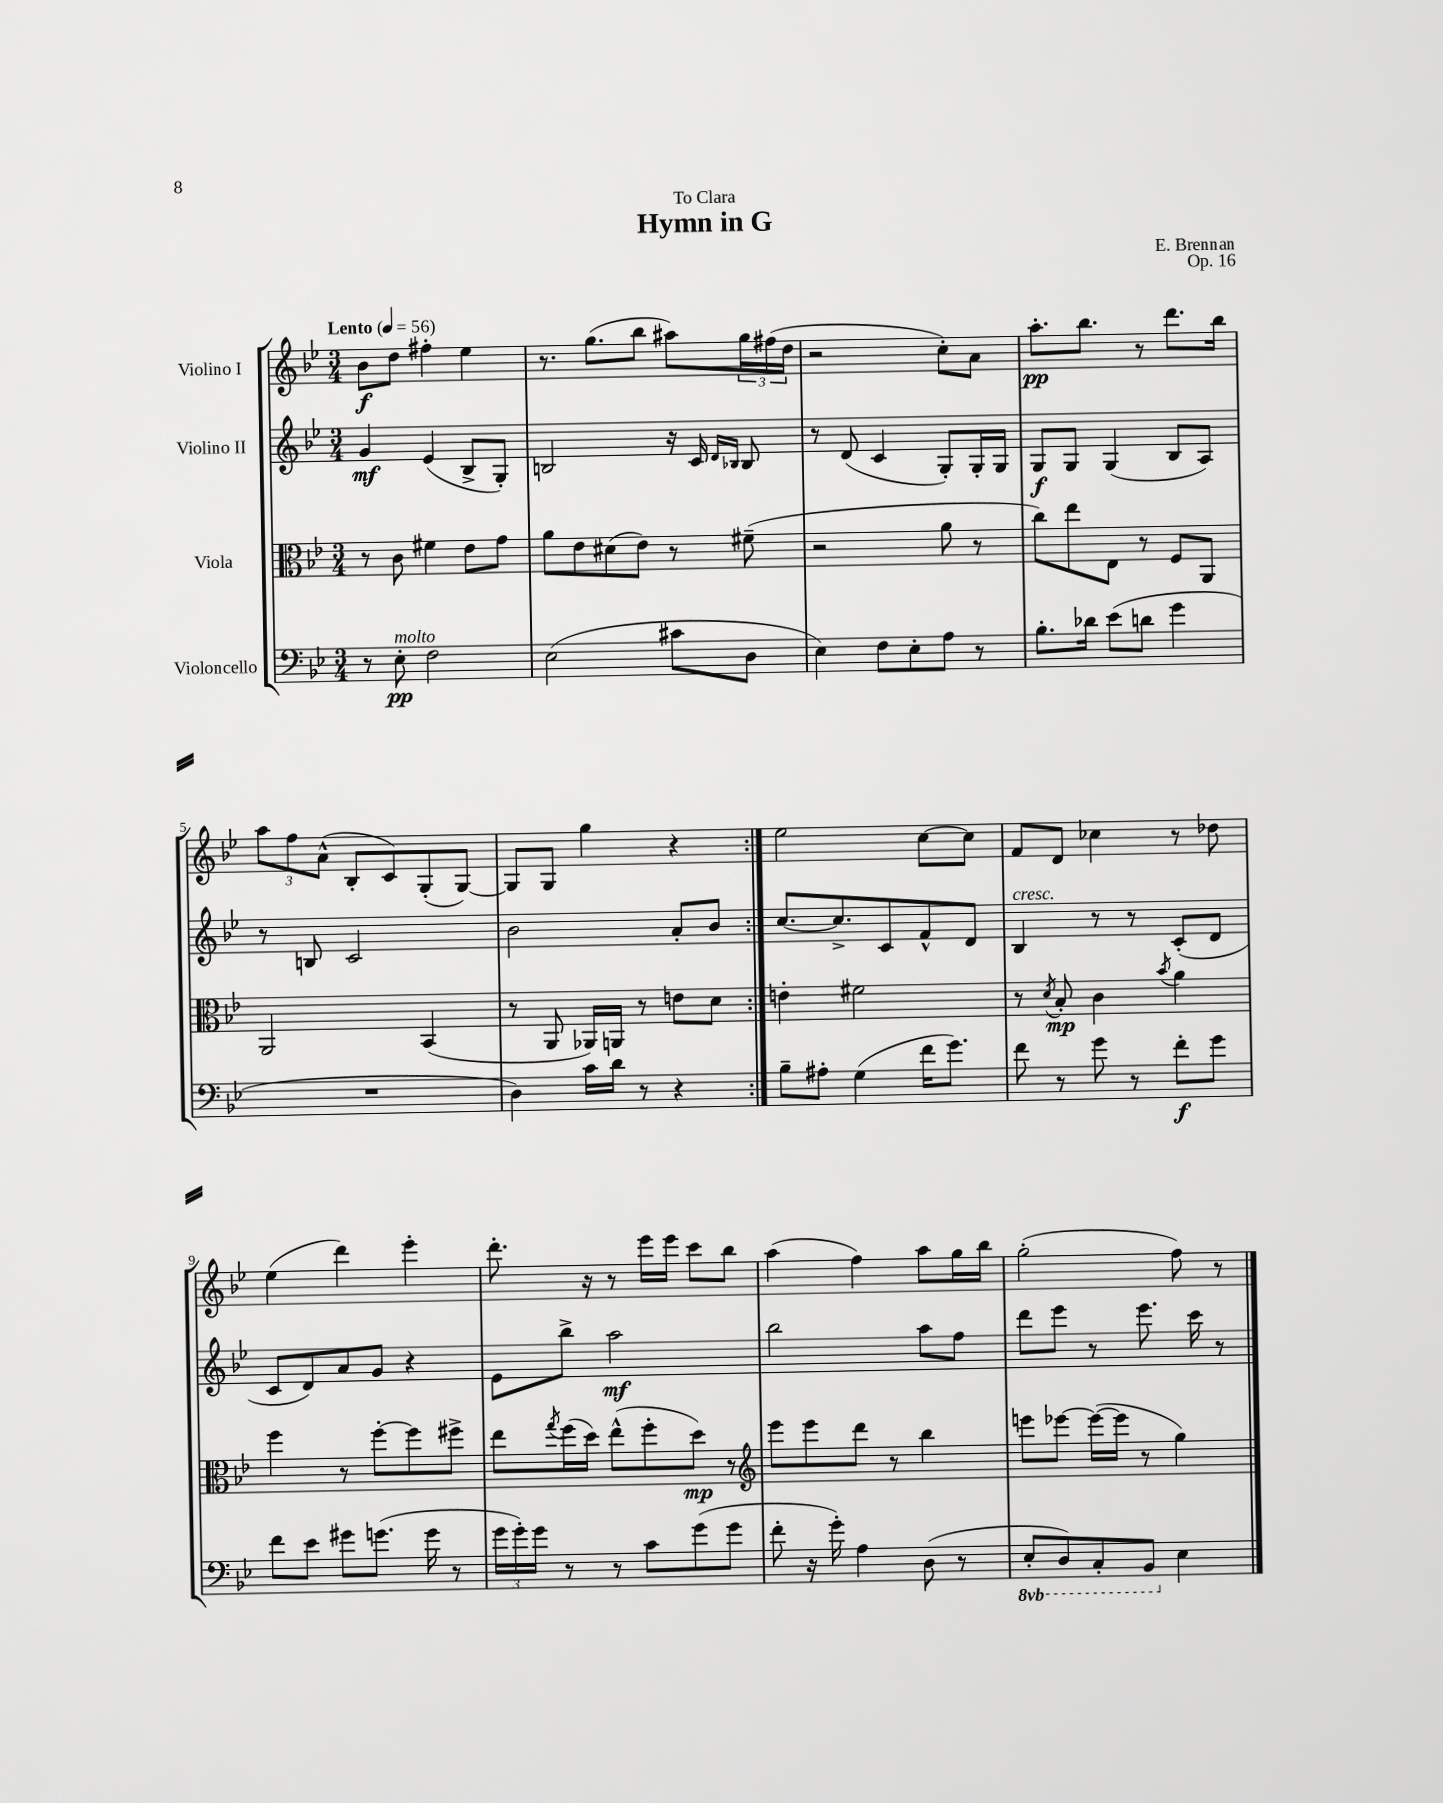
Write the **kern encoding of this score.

**kern	**kern	**kern	**kern
*staff4	*staff3	*staff2	*staff1
*clefF4	*clefC3	*clefG2	*clefG2
*k[b-e-]	*k[b-e-]	*k[b-e-]	*k[b-e-]
*M3/4	*M3/4	*M3/4	*M3/4
*MM56	*MM56	*MM56	*MM56
8r	8r	4g	8b-
8E-'	8c	.	8dd
2F	4f#	(4e-	4ff#'
.	8e-	8B-^	4ee-
.	8g	8G')	.
=	=	=	=
(2E-	8a	2B	8.r
.	8e-	.	.
.	.	.	(8.gg
.	(8d#	.	.
.	8e-)	.	8bb-
8c#	8r	16r	8aa#)
.	.	16c	.
.	.	16qqd	.
.	.	16qqB-	.
8D	(8f#~	8B-	24gg
.	.	.	(24ff#
.	.	.	24dd
=	=	=	=
4E-)	2r	8r	2r
.	.	(8d	.
8F	.	4c	.
8E-'	.	.	.
8A	8a	8G')	8cc')
8r	8r	16G'	8a
.	.	16G	.
=	=	=	=
8.B-'	8cc)	8G	8.aa'
.	8ee-	8G	.
16d-	.	.	8.bb-
(8e-	8E-	(4G	.
8d	8r	.	8r
4g	8F	8B-	8.ddd
.	8AA	8A)	.
.	.	.	16bb-
=	=	=	=
2.r	2AA	8r	12aa
.	.	.	12ff
.	.	8B	.
.	.	.	(12a^^
.	.	2c	8B-'
.	.	.	8c)
.	(4BB-	.	(8G'
.	.	.	[8G)
=	=	=	=
4D)	8r	2b-	8G]
.	8AA	.	8G
16c	16AA-)	.	4gg
16d	16AA	.	.
8r	8r	.	.
4r	8e	8a'	4r
.	8d	8b-	.
=:|!	=:|!	=:|!	=:|!
8B-~	4e'	[8.cc	2ee-
8A#'	.	.	.
.	.	8.cc^]	.
(4G	2f#	.	.
.	.	8c	.
16f	.	8f^^	[8cc
8.g)	.	.	.
.	.	8d	8cc]
=	=	=	=
8f	8r	4B-	8f
.	8qd	.	.
8r	8B-'	.	8d
8g	4c	8r	4cc-
8r	.	8r	.
.	8qb-	.	.
8f'	4a	(8c'	8r
8g	.	8d	8dd-
=	=	=	=
8f	4ff	8c	(4ee-
8e-	.	8d)	.
8g#	8r	8a	4ddd)
(8.g	[8ff'	8g	.
.	8ff]	4r	4eee-'
16g	.	.	.
8r	8ff#^	.	.
=	=	=	=
24g	8ee-	8e-	8.ddd'
24g')	.	.	.
24g	.	.	.
.	8qgg	.	.
8r	(16ff	8bb-^	.
.	16dd)	.	16r
8r	(8ee-^^	2aa	8r
8c	8ff'	.	16eee-
.	.	.	16eee-
(8g	8dd)	.	8ccc
8g	8r	.	8bb-
=	=	=	=
*	*clefG2	*	*
8f'	8eee-	2bb-	(4aa
16r	8eee-	.	.
16g')	.	.	.
4A	8ddd	.	4ff)
.	8r	.	.
(8D	4bb-	8aa	8aa
8r	.	8ff	16gg
.	.	.	16bb-
=	=	=	=
8EE-'	8eee	8ddd	(2gg'
8DD)	[8eee-	8eee-	.
8CC'	(16eee-_	8r	.
.	16eee-]	.	.
8BBB-	8r	8.eee-	.
4E-	4gg)	.	8ff)
.	.	16ccc	.
.	.	8r	8r
==	==	==	==
*-	*-	*-	*-
